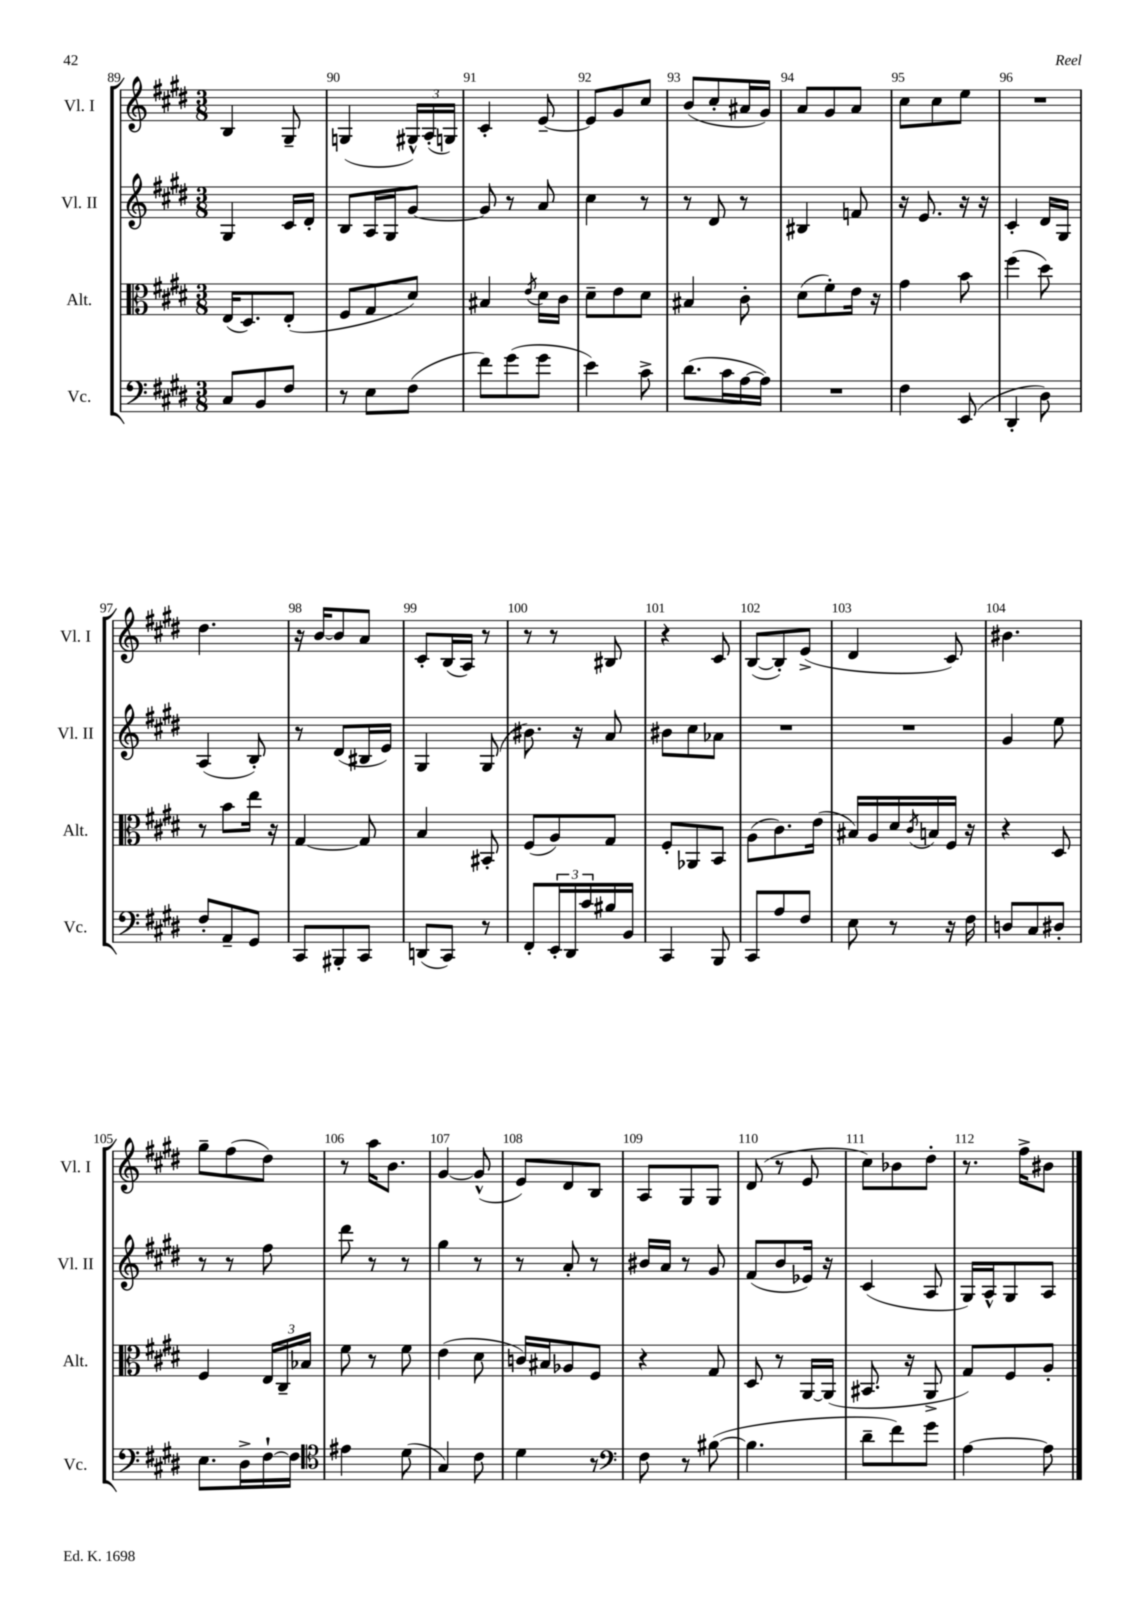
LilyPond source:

<<
\new StaffGroup <<
\new Staff = "s0" \with { instrumentName = "Vl. I" shortInstrumentName = "Vl. I" } {
    \clef treble \key e \major \numericTimeSignature \time 3/8
    b4 gis8-- |
    g4( \tuplet 3/2 { gis16-^) a16-.( g16) } |
    cis'4-. e'8~-- |
    e'8 gis'8 cis''8 |
    b'8( cis''8-. ais'16 gis'16) |
    a'8 gis'8 a'8 |
    cis''8 cis''8 e''8 |
    R4. |
    dis''4. |
    r16 b'16~ b'8 a'8 |
    cis'8-. b16( a16) r8 |
    r8 r8 bis8 |
    r4 cis'8 |
    b8~( b8-.) e'8->( |
    dis'4 cis'8) |
    bis'4. |
    gis''8-- fis''8( dis''8) |
    r8 a''16 b'8. |
    gis'4~ gis'8-^( |
    e'8) dis'8 b8 |
    a8 gis8 gis8 |
    dis'8( r8 e'8 |
    cis''8) bes'8 dis''8-. |
    r8. fis''16-> bis'8 \bar "|." |
}
\new Staff = "s1" \with { instrumentName = "Vl. II" shortInstrumentName = "Vl. II" } {
    \clef treble \key e \major \numericTimeSignature \time 3/8
    gis4 cis'16 dis'16-. |
    b8 a16 gis16 gis'8~ |
    gis'8 r8 a'8 |
    cis''4 r8 |
    r8 dis'8 r8 |
    bis4 f'8 |
    r16 e'8. r16 r16 |
    cis'4-. dis'16 gis16 |
    a4( b8-.) |
    r8 dis'8( bis16 e'16) |
    gis4 gis8( |
    bis'8.) r16 a'8 |
    bis'8 cis''8 aes'8 |
    R4. |
    R4. |
    gis'4 e''8 |
    r8 r8 fis''8 |
    dis'''8 r8 r8 |
    gis''4 r8 |
    r8 a'8-. r8 |
    bis'16 a'16 r8 gis'8 |
    fis'8( b'8 ees'16) r16 |
    cis'4( a8 |
    gis16) a16-^ gis8 a8 \bar "|." |
}
\new Staff = "s2" \with { instrumentName = "Alt." shortInstrumentName = "Alt." } {
    \clef alto \key e \major \numericTimeSignature \time 3/8
    e16( dis8.) e8-.( |
    fis8 gis8 dis'8) |
    bis4 \acciaccatura { e'8 } dis'16 cis'16 |
    dis'8-- e'8 dis'8 |
    bis4 cis'8-. |
    dis'8( fis'8-.) e'16 r16 |
    gis'4 b'8 |
    fis''4( dis''8) |
    r8 b'8 e''16 r16 |
    gis4~ gis8 |
    b4 bis,8-. |
    fis8( a8) gis8 |
    fis8-. aes,8 b,8 |
    a8( cis'8.) e'16( |
    bis16) a16 dis'16 \acciaccatura { cis'8 } b16 fis16 r16 |
    r4 dis8 |
    fis4 \tuplet 3/2 { e16 cis16-- bes16 } |
    fis'8 r8 fis'8 |
    e'4( dis'8 |
    c'16) bis16 aes8 fis8 |
    r4 gis8 |
    dis8 r8 a,16~ a,16( |
    bis,8. r16 a,8-> |
    gis8) fis8 a8-. \bar "|." |
}
\new Staff = "s3" \with { instrumentName = "Vc." shortInstrumentName = "Vc." } {
    \clef bass \key e \major \numericTimeSignature \time 3/8
    cis8 b,8 fis8 |
    r8 e8 fis8( |
    fis'8) gis'8( gis'8 |
    e'4) cis'8-> |
    dis'8.( cis'16 a16~ a16) |
    R4. |
    fis4 e,8( |
    dis,4-. dis8) |
    fis8-. a,8-- gis,8 |
    cis,8 bis,,8-. cis,8 |
    d,8( cis,8) r8 |
    fis,8-. \tuplet 3/2 { e,16-. dis,16 cis'16 } bis16 b,16 |
    cis,4 b,,8 |
    cis,8 a8 fis8 |
    e8 r8 r16 fis16 |
    d8 cis8 dis8-. |
    e8. dis16-> fis16~-! fis16 |
    \clef tenor eis'4 dis'8( |
    gis4) cis'8 |
    dis'4 r8 |
    \clef bass fis8 r8 bis8~( |
    bis4. |
    dis'8-- fis'8) gis'8 |
    a4~ a8 \bar "|." |
}
>>
>>
\layout { \context { \Score currentBarNumber = #89 \override BarNumber.break-visibility = ##(#f #t #t) barNumberVisibility = #all-bar-numbers-visible } }
